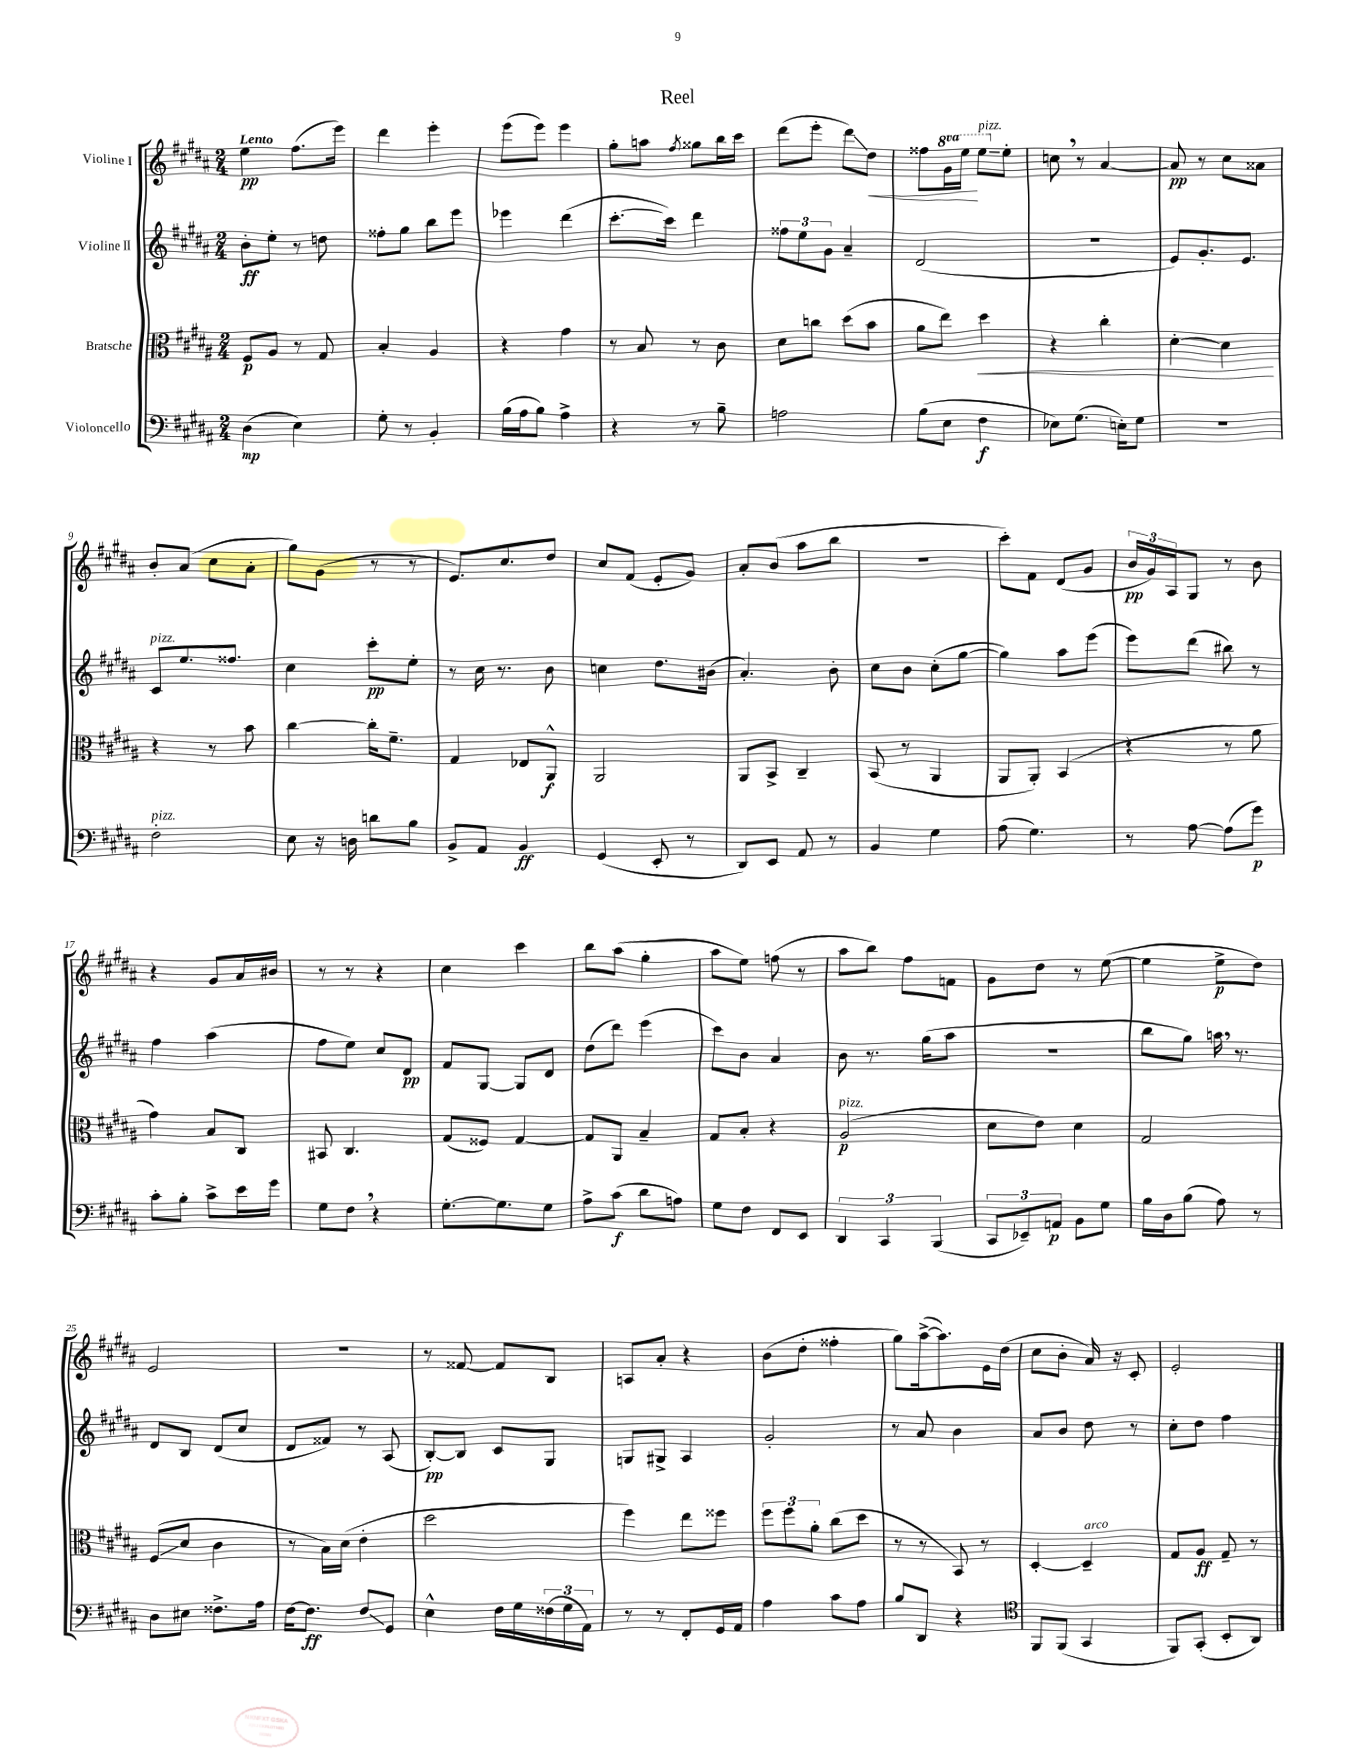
\header { title = "Reel" }
<<
\new StaffGroup <<
\new Staff = "s0" \with { instrumentName = "Violine I" } {
    \clef treble \key b \major \numericTimeSignature \time 2/4 \set Staff.ottavationMarkups = #ottavation-simple-ordinals \tempo "Lento"
    e''4\pp fis''8.( e'''16) |
    dis'''4 e'''4-. |
    e'''8( e'''8) e'''4 |
    gis''8-. a''8 \acciaccatura { fis''8 } gisis''8 b''16 cis'''16 |
    dis'''8( e'''8-. dis'''8\glissando) dis''8\< |
    fisis''8 \ottava #1 gis''16 e'''16\! e'''8\glissando^\markup { \italic "pizz." } \ottava #0 e''8-. |
    c''8 \breathe r8 ais'4~ |
    ais'8\pp r8 cis''8 aisis'8 |
    b'8-. ais'8( cis''8 ais'8-. |
    gis''8) gis'8( r8 r8 |
    e'8.) cis''8. dis''8 |
    cis''8 fis'8( e'8-. gis'8) |
    ais'8-. b'8( ais''8 b''8 |
    R2 |
    cis'''8-.) fis'8 dis'8( gis'8 |
    \tuplet 3/2 { b'16\pp gis'16) ais16 } gis8 r8 b'8 |
    r4 gis'8 ais'16 bis'16 |
    r8 r8 r4 |
    cis''4 cis'''4 |
    b''8 ais''8( gis''4-. |
    ais''8 e''8) f''8( r8 |
    ais''8 b''8) fis''8 f'8 |
    gis'8 dis''8 r8 e''8~( |
    e''4 e''8->\p dis''8) |
    e'2 |
    r2 |
    r8 fisis'8~ fisis'8 b8 |
    a8 ais'8-. r4 |
    b'8( dis''8-. fisis''4-. |
    gis''8) ais''16~->( ais''8.) e'16 dis''16( |
    cis''8 b'8-. ais'16) r16 cis'8-. |
    e'2-. \bar "|." |
}
\new Staff = "s1" \with { instrumentName = "Violine II" } {
    \clef treble \key b \major \numericTimeSignature \time 2/4
    b'8-.\ff e''8-. r8 d''8 |
    fisis''8-. gis''8 b''8 e'''8 |
    ees'''4 dis'''4( |
    cis'''8.~-. cis'''16) dis'''4 |
    \tuplet 3/2 { fisis''8 e''8 gis'8 } ais'4-- |
    dis'2( |
    r2 |
    e'8) gis'8.-. e'8. |
    cis'8^\markup { \italic "pizz." } e''8. fisis''8. |
    cis''4 cis'''8-.\pp e''8-. |
    r8 cis''16 r8. b'8 |
    c''4 dis''8. bis'16( |
    ais'4.-.) b'8-. |
    cis''8 b'8 cis''8-.( gis''8~ |
    gis''4) ais''8 e'''8( |
    e'''8) dis'''8( bis''8) r8 |
    fis''4 ais''4( |
    fis''8 e''8) cis''8 dis'8\pp |
    fis'8 gis8~ gis8 dis'8 |
    dis''8( dis'''8) e'''4( |
    cis'''8) b'8 ais'4 |
    b'8 r8. gis''16( ais''8 |
    r2 |
    b''8 gis''8) a''16 \breathe r8. |
    dis'8 b8 dis'8( cis''8 |
    dis'8 fisis'8) r8 ais8( |
    b8~-.\pp) b8 cis'8 gis8 |
    g8 gis8-> ais4 |
    gis'2-. |
    r8 ais'8 b'4 |
    ais'8 b'8 dis''8 r8 |
    cis''8-. dis''8 fis''4 \bar "|." |
}
\new Staff = "s2" \with { instrumentName = "Bratsche" } {
    \clef alto \key b \major \numericTimeSignature \time 2/4
    fis8\p ais8 r8 gis8 |
    b4-. ais4 |
    r4 gis'4 |
    r8 b8 r8 cis'8 |
    dis'8 c''8 dis''8( b'8 |
    ais'8 e''8) dis''4\< |
    r4 cis''4-. |
    dis'4~-. dis'4\! |
    r4 r8 b'8 |
    cis''4~ cis''16-. fis'8.-- |
    gis4 ees8 ais,8-^\f |
    ais,2 |
    ais,8 b,8-> cis4-- |
    b,8( r8 ais,4 |
    ais,8 ais,8-.) b,4( |
    r4 r8 ais'8 |
    gis'4) b8 cis8 |
    bis,8 cis4. |
    gis8( fisis8) gis4~ |
    gis8 ais,8 b4-- |
    gis8 b8-. r4 |
    ais2\p^\markup { \italic "pizz." }( |
    dis'8 e'8) dis'4 |
    gis2 |
    fis8\glissando( dis'8 cis'4 |
    r8 b16) dis'16( e'4-. |
    dis''2 |
    fis''4) e''8 fisis''8 |
    \tuplet 3/2 { fis''8 fis''8 ais'8-. } cis''8( dis''8 |
    r8 r8 b,8) r8 |
    dis4~-. dis4--^\markup { \italic "arco" } |
    gis8 ais8\ff gis8-- r8 \bar "|." |
}
\new Staff = "s3" \with { instrumentName = "Violoncello" } {
    \clef bass \key b \major \numericTimeSignature \time 2/4
    dis4\mp( e4) |
    gis8-. r8 b,4-. |
    b16( ais16 b8) ais4-> |
    r4 r8 b8-- |
    a2 |
    b8( e8 fis4\f |
    ees8) gis8.( e16-.) gis8 |
    R2 |
    fis2-.^\markup { \italic "pizz." } |
    e8 r16 d16 d'8 b8 |
    b,8-> ais,8 b,4\ff |
    gis,4( e,8-. r8 |
    dis,8) e,8 ais,8 r8 |
    b,4 gis4 |
    ais8( gis4.) |
    r8 ais8~ ais8( gis'8\p) |
    cis'8-. b8-. cis'8-> e'16 gis'16 |
    gis8 fis8 \breathe r4 |
    gis8.~-. gis8. gis8 |
    ais8-> cis'8\f( dis'8 a8) |
    gis8 fis8 fis,8 e,8 |
    \tuplet 3/2 { dis,4 cis,4 b,,4( } |
    \tuplet 3/2 { cis,8 ees,8--) a,8\p } b,8 gis8 |
    b16 dis16 b8( ais8) r8 |
    dis8 eis8 fisis8.-> ais16 |
    fis16~ fis8.\ff fis8\glissando gis,8 |
    e4-^ fis16 gis16 \tuplet 3/2 { fisis16( gis16 ais,16) } |
    r8 r8 fis,8-. gis,16 ais,16 |
    ais4 cis'8 ais8 |
    b8 dis,8 r4 |
    \clef tenor fis,8 fis,8( gis,4 |
    fis,8) gis,8-.( b,8-. ais,8) \bar "|." |
}
>>
>>
